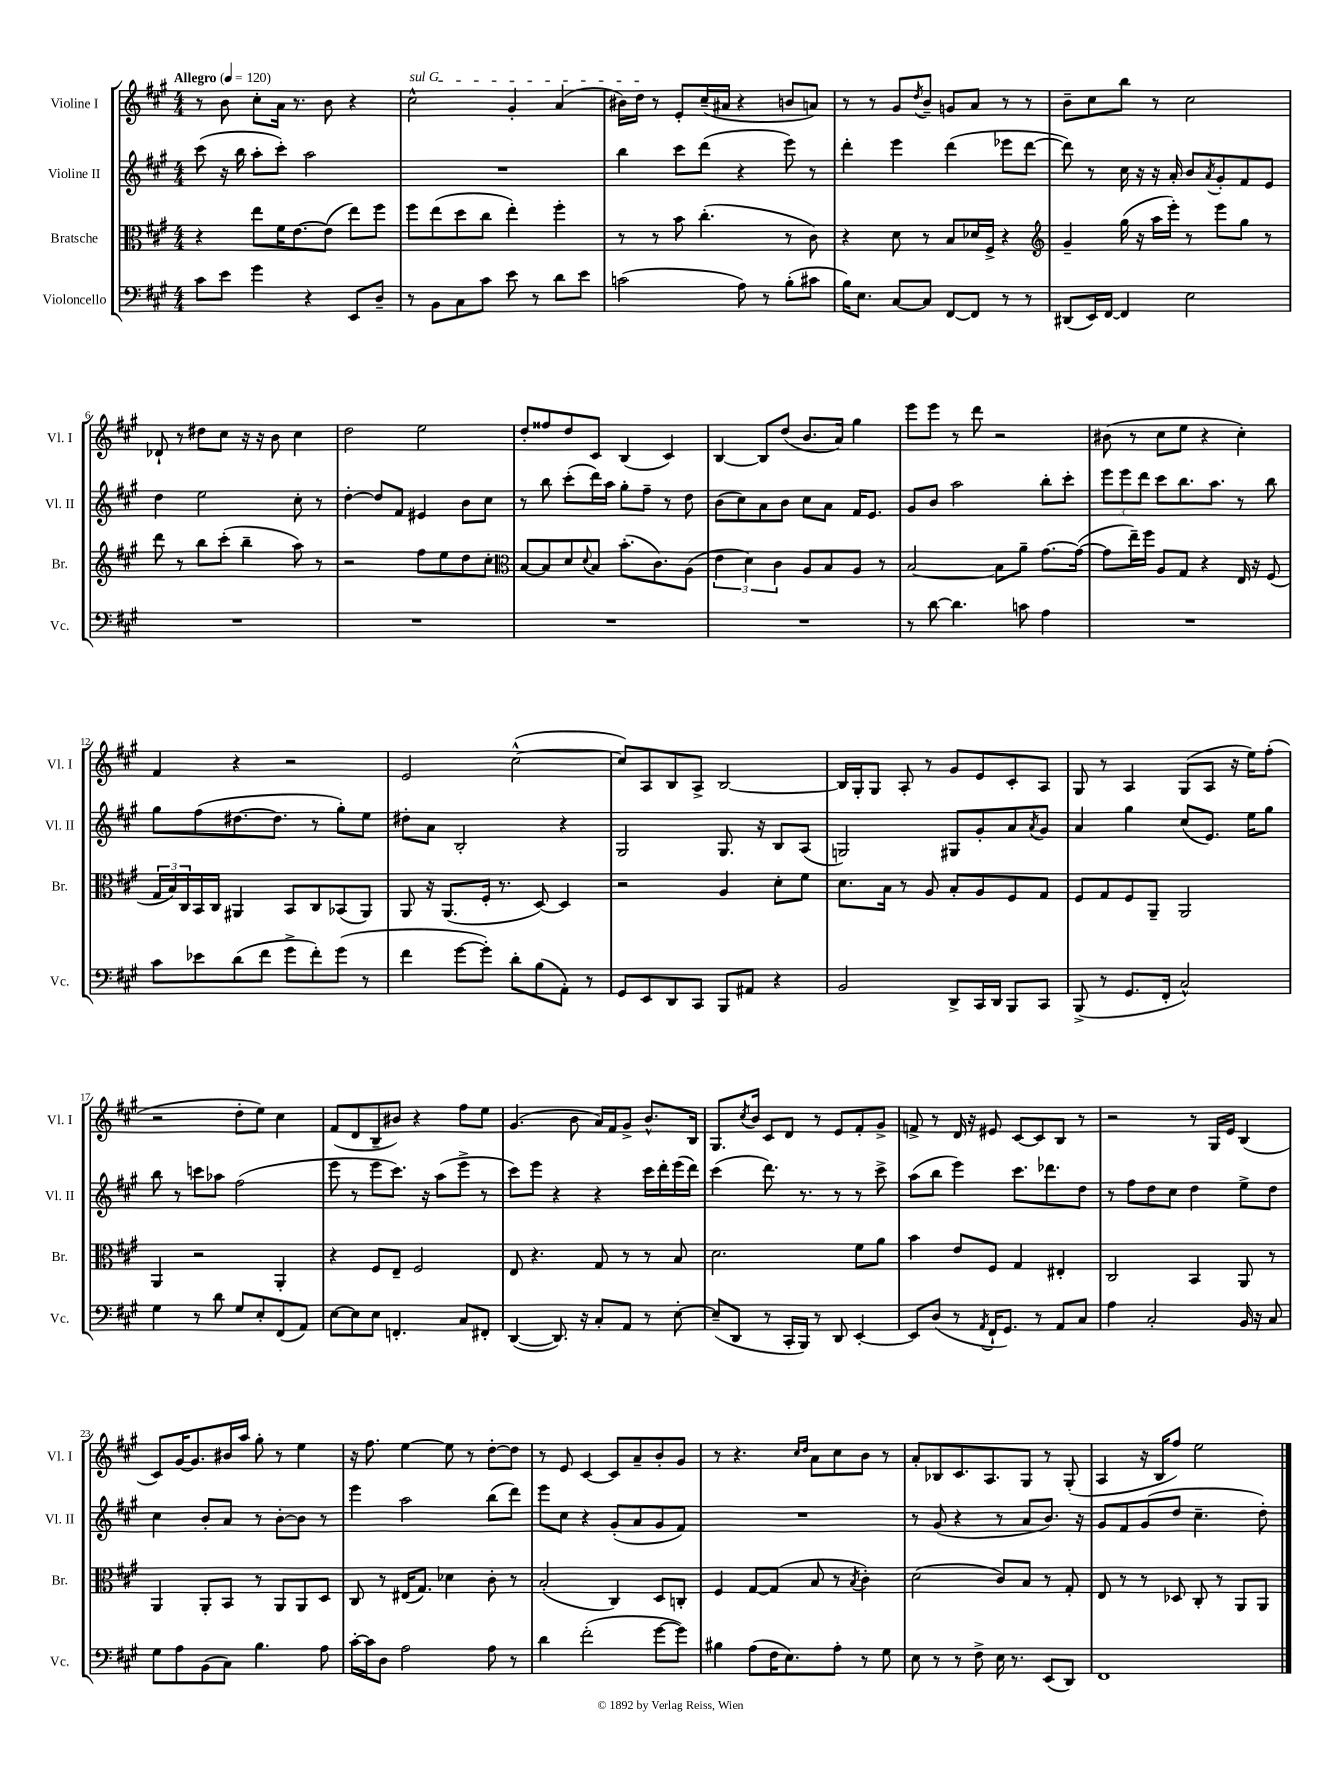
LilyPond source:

<<
\new StaffGroup <<
\new Staff = "s0" \with { instrumentName = "Violine I" shortInstrumentName = "Vl. I" } {
    \clef treble \key a \major \numericTimeSignature \time 4/4 \tempo "Allegro" 4 = 120
    r8 b'8 cis''8-. a'16 r8. b'8 r4 |
    \once \override TextSpanner.bound-details.left.text = \markup { \italic "sul G" } cis''2-^\startTextSpan gis'4-. a'4( |
    bis'16) d''16\stopTextSpan r8 e'8-. cis''16--( ais'16 r4 b'8 a'8) |
    r8 r8 gis'8 \acciaccatura { d''8 } b'8-- g'8 a'8 r8 r8 |
    b'8-- cis''8 b''8 r8 cis''2 |
    des'8-! r8 dis''8 cis''8 r16 r16 b'8 cis''4 |
    d''2 e''2 |
    d''8-. fisis''8 d''8 cis'8 b4( cis'4) |
    b4~ b8 d''8( b'8. a'16) gis''4 |
    e'''8 e'''8 r8 d'''8 r2 |
    bis'8( r8 cis''8 e''8 r4 cis''4-.) |
    fis'4 r4 r2 |
    e'2 cis''2~-^( |
    cis''8) a8 b8 a8-> b2~ |
    b16 gis16-. gis8 a8-. r8 gis'8 e'8 cis'8-. a8 |
    gis8 r8 a4 gis8( a8 r16 e''16) fis''8-.( |
    r2 d''8-. e''8) cis''4 |
    fis'8( d'8 b8-- bis'8) r4 fis''8 e''8 |
    gis'4.( b'8 a'16) fis'16 gis'8-> b'8.-^ b16 |
    gis8. \acciaccatura { cis''8 } b'16 cis'8 d'8 r8 e'8 fis'8-. gis'8-> |
    f'8-> r8 d'16 r16 eis'8 cis'8~ cis'8 b8 r8 |
    r2 r8 gis16 e'16 b4( |
    cis'8) gis'16~ gis'8. bis'16 a''16 gis''8-. r8 e''4 |
    r16 fis''8. e''4~ e''8 r8 d''8~-. d''8 |
    r8 e'8 cis'4~ cis'8 a'8-- b'8-. gis'8 |
    r8 r4. \grace { cis''16 d''16 } a'8 cis''8 b'8 r8 |
    a'8-. bes8 cis'8. a8. gis8 r8 gis8-.( |
    a4 r16 b16 fis''8) e''2 \bar "|." |
}
\new Staff = "s1" \with { instrumentName = "Violine II" shortInstrumentName = "Vl. II" } {
    \clef treble \key a \major \numericTimeSignature \time 4/4
    cis'''8( r16 b''16 a''8-. cis'''8-.) a''2 |
    R1 |
    b''4 cis'''8 d'''8( r4 e'''8) r8 |
    d'''4-. e'''4 d'''4( ees'''8 d'''8~ |
    d'''8) r8 cis''16 r16 r16 a'16-. b'8 \acciaccatura { a'8 } gis'8-. fis'8 e'8 |
    d''4 e''2 cis''8-. r8 |
    d''4~-. d''8 fis'8 eis'4 b'8 cis''8 |
    r8 b''8 cis'''8-.( d'''16) a''16 gis''8-. fis''8-- r8 d''8 |
    b'8( cis''8) a'8 b'8 cis''8 a'8 fis'16 e'8. |
    gis'8 b'8 a''2 b''8-. cis'''8-. |
    \tuplet 3/2 { e'''8 e'''8 d'''8 } cis'''8 b''8. a''8. r8 b''8 |
    gis''8 fis''8( dis''8.~ dis''8. r8 gis''8-.) e''8 |
    dis''8-. a'8 b2-. r4 |
    gis2 gis8. r16 b8 a8( |
    g2) gis8 gis'8-. a'8 \acciaccatura { a'8 } gis'8 |
    a'4 gis''4 cis''8( e'8.) e''16 gis''8 |
    b''8 r8 c'''8 aes''8 fis''2( |
    e'''8 r8 e'''8 cis'''8.) r16 a''8( e'''8-> r8 |
    cis'''8) e'''8 r4 r4 cis'''16 d'''16-. e'''16( d'''16) |
    cis'''4( d'''8.) r8. r8 r8 cis'''8-> |
    a''8( b''8 e'''4) cis'''8. des'''8. d''8 |
    r8 fis''8 d''8 cis''8 d''4 e''8-> d''8 |
    cis''4 b'8-. a'8 r8 b'8~-. b'8 r8 |
    e'''4 a''2 b''8( d'''8) |
    e'''8 cis''8 r4 gis'8-.( a'8 gis'8 fis'8) |
    R1 |
    r8 gis'8( r4 r8 a'8 b'8.) r16 |
    gis'8 fis'8 gis'8( d''8 cis''4.-- d''8-.) \bar "|." |
}
\new Staff = "s2" \with { instrumentName = "Bratsche" shortInstrumentName = "Br." } {
    \clef alto \key a \major \numericTimeSignature \time 4/4
    r4 e''8 fis'16 e'8.~ e'8( e''8) fis''8 |
    fis''8 e''8( d''8 cis''8 e''4-.) fis''4-. |
    r8 r8 b'8 cis''4.-.( r8 cis'8) |
    r4 d'8 r8 b8 des'16 fis16-> r4 |
    \clef treble gis'4-- gis''16( r16 a''16 e'''16-.) r8 e'''8 gis''8 r8 |
    d'''8 r8 b''8 cis'''8-.( b''4-- a''8) r8 |
    r2 fis''8 e''8 d''8 cis''8-. |
    \clef alto b8~ b8 d'8 \appoggiatura { d'8 } b8 b'8.-.( cis'8.) a8( |
    \tuplet 3/2 { e'4 d'4) cis'4 } a8 b8 a8 r8 |
    b2~ b8 a'8-- gis'8.~ gis'16~( |
    gis'8 e''16--) fis''16 a8 gis8 r4 e16 r16 fis8( |
    \tuplet 3/2 { gis16 b16) cis16 } b,16 cis16 ais,4 b,8 cis8 bes,8( ais,8) |
    a,8 r16 a,8.( fis16-. r8. d8~) d4 |
    r2 a4 d'8-. fis'8 |
    d'8. b16 r8 a8 b8-. a8 fis8 gis8 |
    fis8 gis8 fis8 a,8-- a,2 |
    a,4 r2 a,4-. |
    r4 fis8 e8-- fis2 |
    e8 r4. gis8 r8 r8 b8 |
    d'2. fis'8 a'8 |
    b'4 e'8 fis8 gis4 eis4-. |
    cis2 b,4 a,8 r8 |
    a,4 a,8-. b,8 r8 a,8 a,8 d8 |
    cis8 r8 eis16( gis8.) des'4 cis'8-. r8 |
    b2-.( cis4) d8 c8-. |
    fis4 gis8~ gis8( b8 r8 \acciaccatura { b8 } cis'4-.) |
    d'2( cis'8) b8 r8 gis8-. |
    e8 r8 r8 des8 cis8-. r8 a,8 a,8 \bar "|." |
}
\new Staff = "s3" \with { instrumentName = "Violoncello" shortInstrumentName = "Vc." } {
    \clef bass \key a \major \numericTimeSignature \time 4/4
    cis'8 e'8 gis'4 r4 e,8 d8-- |
    r8 b,8 cis8 cis'8 e'8 r8 d'8 e'8 |
    c'2( a8) r8 b8-.( cis'8 |
    b16) e8. cis8~ cis8 fis,8~ fis,8 r8 r8 |
    dis,8( e,16) fis,16~ fis,4 e2 |
    R1 |
    R1 |
    R1 |
    R1 |
    r8 d'8~ d'4. c'8 a4 |
    R1 |
    cis'8 ees'8 d'8( fis'8 gis'8-> fis'8-.) gis'8( r8 |
    fis'4 gis'8~ gis'8-.) d'8-. b8( a,8-.) r8 |
    gis,8 e,8 d,8 cis,8 b,,8 ais,8 r4 |
    b,2 d,8-> cis,16 d,16 b,,8 cis,8 |
    b,,8->( r8 gis,8. fis,16-. cis2-^) |
    gis4 r8 d'8 gis8 e8-. fis,8( a,8) |
    e8~ e8 e8 f,4.-. cis8 fis,8-. |
    d,4~( d,8.) r16 cis8-. a,8 r8 e8~-. |
    e8--( d,8 r8 cis,16-. b,,16) r8 d,8 e,4~-. |
    e,8 d8( r8 \acciaccatura { a,8 } fis,16-! gis,8.) r8 a,8 cis8 |
    a4 cis2-. b,16 r16 cis8 |
    gis8 a8 b,8( cis8) b4. a8 |
    cis'16~-. cis'16 d8 a2 a8 r8 |
    d'4 fis'2-.( gis'8~ gis'8) |
    bis4 a8( fis16 e8.) a8-. r8 gis8 |
    e8 r8 r8 fis8-> e16 r8. e,8( d,8) |
    fis,1 \bar "|." |
}
>>
>>
